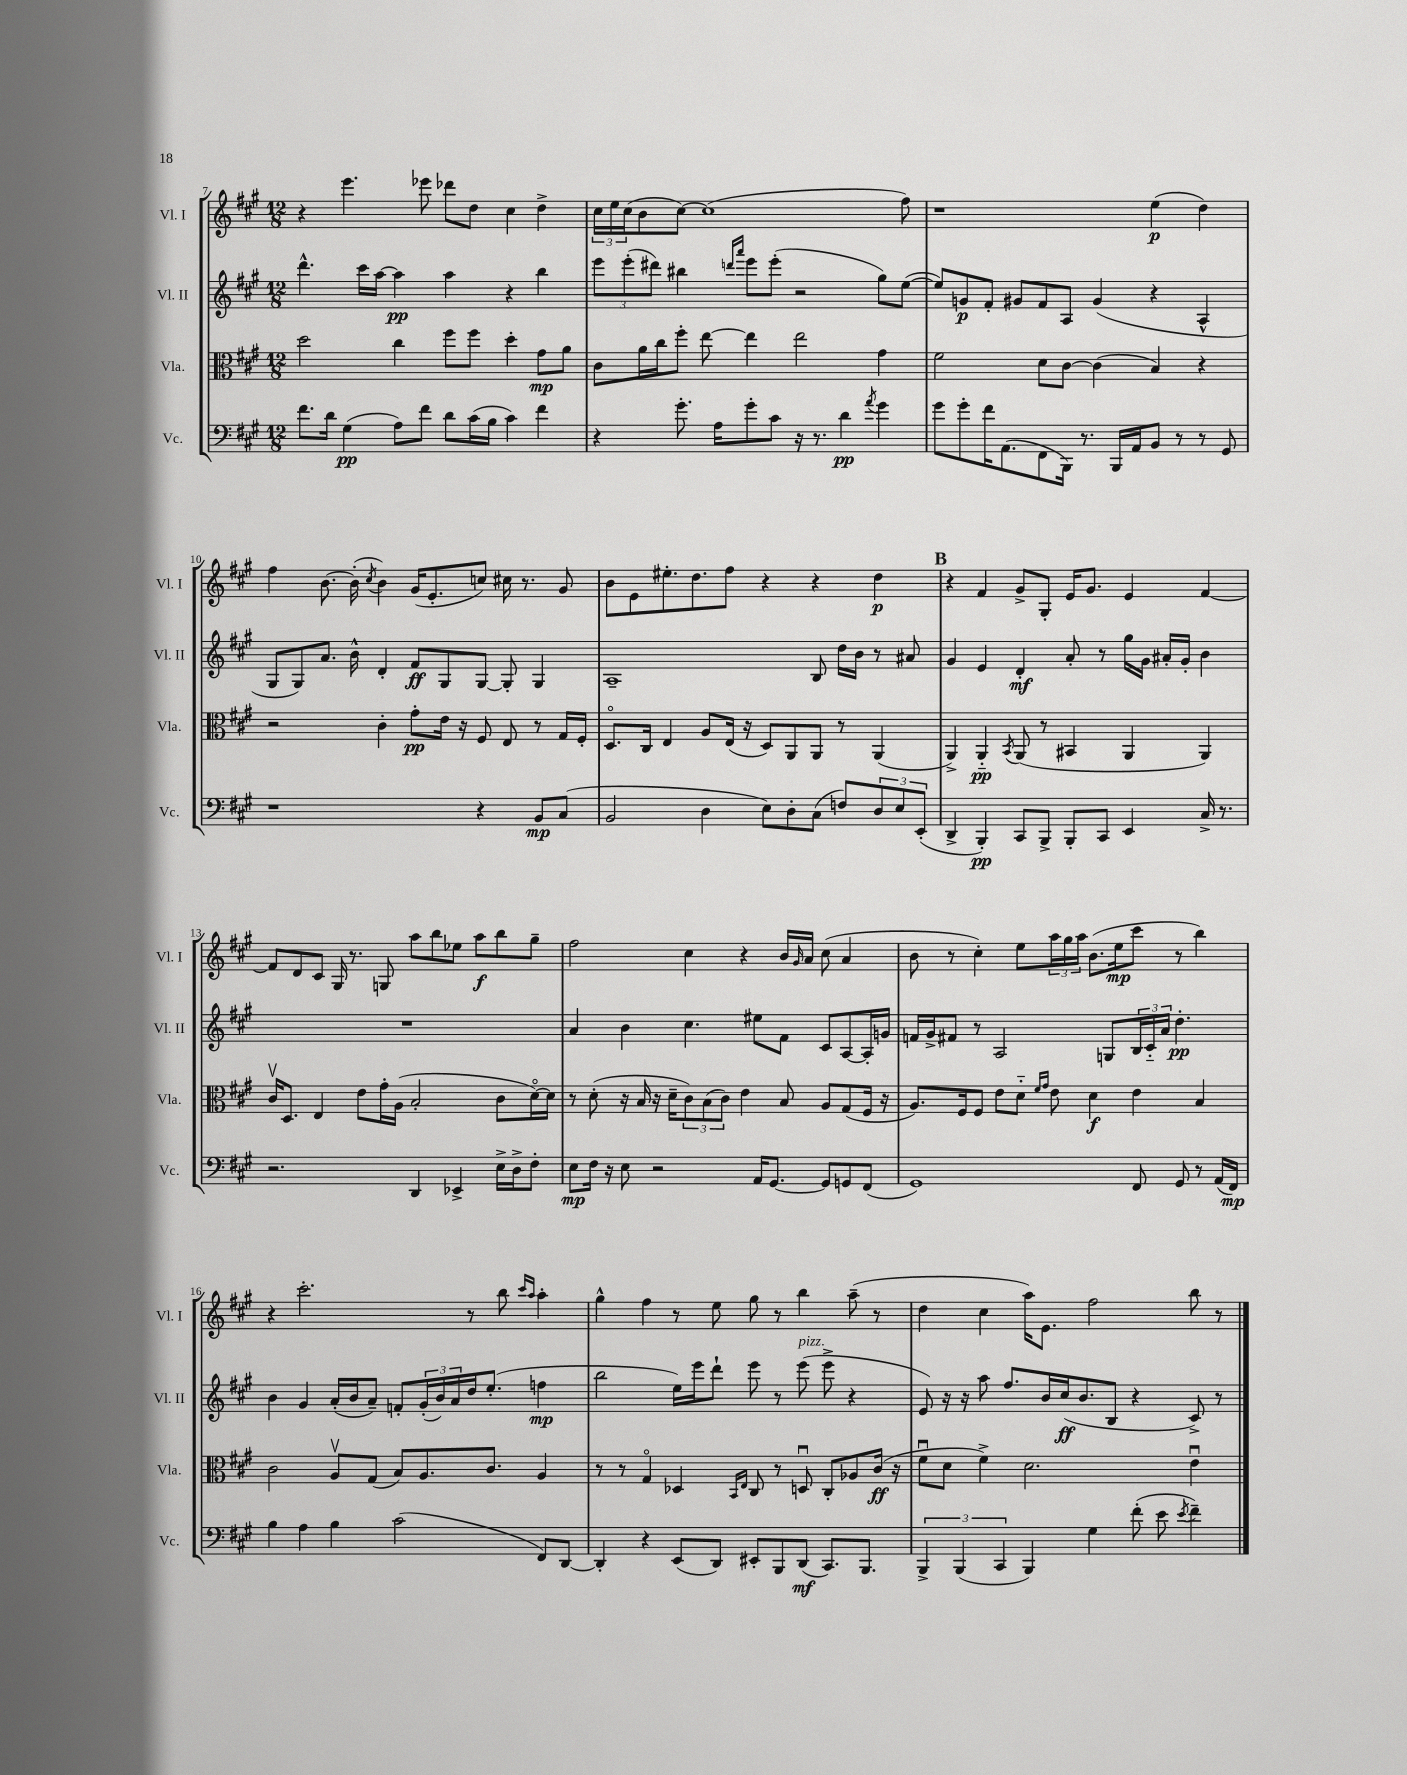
<<
\new StaffGroup <<
\new Staff = "s0" \with { instrumentName = "Vl. I" shortInstrumentName = "Vl. I" } {
    \clef treble \key a \major \numericTimeSignature \time 12/8
    r4 e'''4. ees'''8 des'''8 d''8 cis''4 d''4-> |
    \tuplet 3/2 { cis''16 e''16 cis''16( } b'8 cis''8~) cis''1( fis''8) |
    r1 e''4\p( d''4) |
    fis''4 b'8.~ b'16-.( \acciaccatura { cis''8 } b'4) gis'16( e'8.-. c''8) cis''16 r8. gis'8 |
    b'8 e'8 eis''8.-. d''8. fis''8 r4 r4 d''4\p |
    \mark \markup { \bold "B" } r4 fis'4 gis'8-> gis8-. e'16 gis'8. e'4 fis'4~ |
    fis'8 d'8 cis'8 gis16 r8. g8 a''8 b''8 ees''8 a''8\f b''8 gis''8-- |
    fis''2 cis''4 r4 b'16 \grace { gis'16 } a'16 cis''8( a'4 |
    b'8 r8 cis''4-.) e''8 \tuplet 3/2 { a''16 gis''16 a''16 } b'8.( e''16\mp cis'''8 r8 b''4) |
    r4 cis'''2.-. r8 b''8 \grace { cis'''16 a''16 } a''4-. |
    gis''4-^ fis''4 r8 e''8 gis''8 r8 b''4 a''8--( r8 |
    d''4 cis''4 a''16) e'8. fis''2 b''8 r8 \bar "|." |
}
\new Staff = "s1" \with { instrumentName = "Vl. II" shortInstrumentName = "Vl. II" } {
    \clef treble \key a \major \numericTimeSignature \time 12/8
    d'''4.-^ cis'''16 a''16~ a''4\pp a''4 r4 b''4 |
    \tuplet 3/2 { e'''8 e'''8-.( dis'''8) } bis''4 \grace { d'''16 a'''16 } e'''8 e'''8-.( r2 gis''8) e''8~( |
    e''8) g'8\p fis'8-. gis'8 fis'8 a8 gis'4( r4 a4-^ |
    gis8 gis8) a'8. b'16-^ d'4-. fis'8\ff gis8 gis8~ gis8-. gis4 |
    a1-- b8 d''16 b'16 r8 ais'8 |
    \mark \markup { \bold "B" } gis'4 e'4 d'4-.\mf a'8-. r8 gis''16 gis'16 ais'16-. gis'16-. b'4 |
    R1. |
    a'4 b'4 cis''4. eis''8 fis'8 cis'8 a8~ a16-. g'16 |
    f'16 gis'16-> fis'8 r8 a2 g8 \tuplet 3/2 { b16 cis'16-_ a'16 } d''4.-.\pp |
    b'4 gis'4 a'16-.( b'16 a'8--) f'8-. \tuplet 3/2 { gis'16-.( b'16) a'16 } d''16 e''8.-.( f''4\mp |
    b''2 e''16) e'''16 d'''8-! e'''8 r8 e'''8^\markup { \italic "pizz." }( e'''8-> r4 |
    e'8) r16 r16 a''8 fis''8. b'16 cis''16\ff( b'8. b8 r4 cis'8->) r8 \bar "|." |
}
\new Staff = "s2" \with { instrumentName = "Vla." shortInstrumentName = "Vla." } {
    \clef alto \key a \major \numericTimeSignature \time 12/8
    d''2 cis''4 fis''8 fis''8 d''4-. gis'8\mp a'8 |
    cis'8 a'16 cis''16 fis''8-. e''8~ e''4 e''2 gis'4 |
    fis'2 d'8 cis'8~ cis'4( b4) r4 |
    r2 cis'4-. gis'8-.\pp e'16 r16 fis8 e8 r8 gis16 fis16-. |
    d8.\flageolet cis16 e4 a8 e16( r16 d8) a,8 a,8 r8 a,4( |
    \mark \markup { \bold "B" } a,4->) a,4-_\pp \acciaccatura { b,8 } a,8( r8 bis,4 a,4 a,4) |
    cis'16\upbow d8. e4 e'8 gis'16-. a16( b2-. cis'8 d'16~\flageolet) d'16 |
    r8 d'8-.( r16 b16 r16 d'16-- \tuplet 3/2 { cis'8) b8( cis'8) } e'4 b8 a8 gis8( fis16 r16 |
    a8.) fis16 fis8 e'8 d'8-_ \grace { fis'16 gis'16 } e'8 d'4\f e'4 b4 |
    cis'2 a8\upbow gis8( b8) a8. cis'8. a4 |
    r8 r8 gis4\flageolet des4 \grace { b,16 e16 } cis8 r8 d8\downbow cis8-. aes8 cis'16\ff( r16 |
    fis'8\downbow d'8 fis'4->) d'2. e'4\downbow \bar "|." |
}
\new Staff = "s3" \with { instrumentName = "Vc." shortInstrumentName = "Vc." } {
    \clef bass \key a \major \numericTimeSignature \time 12/8
    fis'8. d'16 gis4\pp( a8) fis'8 d'8 cis'16( b16 cis'4) fis'4 |
    r4 gis'8.-. a16 gis'8-. cis'8 r16 r8. d'4\pp \acciaccatura { a'8 } gis'4 |
    gis'8 gis'8-. fis'16 a,8.( fis,8 b,,16) r8. b,,16 a,16 b,8 r8 r8 gis,8 |
    r1 r4 b,8\mp cis8( |
    b,2 d4 e8) d8-. cis8( f8) \tuplet 3/2 { d8 e8 e,8-.( } |
    \mark \markup { \bold "B" } d,4-> b,,4-.\pp) cis,8 b,,8-> b,,8-. cis,8 e,4 cis16-> r8. |
    r2. d,4 ees,4-> e16-> d16-> fis8-. |
    e8\mp fis16 r16 e8 r2 a,16 gis,8.~ gis,8 g,8 fis,8( |
    gis,1) fis,8 gis,8 r8 a,16( fis,16\mp) |
    b4 a4 b4 cis'2( fis,8) d,8~ |
    d,4-. r4 e,8( d,8) eis,8-. b,,8 d,8\mf( cis,8.) b,,8. |
    \tuplet 3/2 { b,,4-> b,,4( cis,4 } b,,4) gis4 fis'8-.( e'8 \acciaccatura { e'8 } fis'4--) \bar "|." |
}
>>
>>
\layout { \context { \Score currentBarNumber = #7 } }
